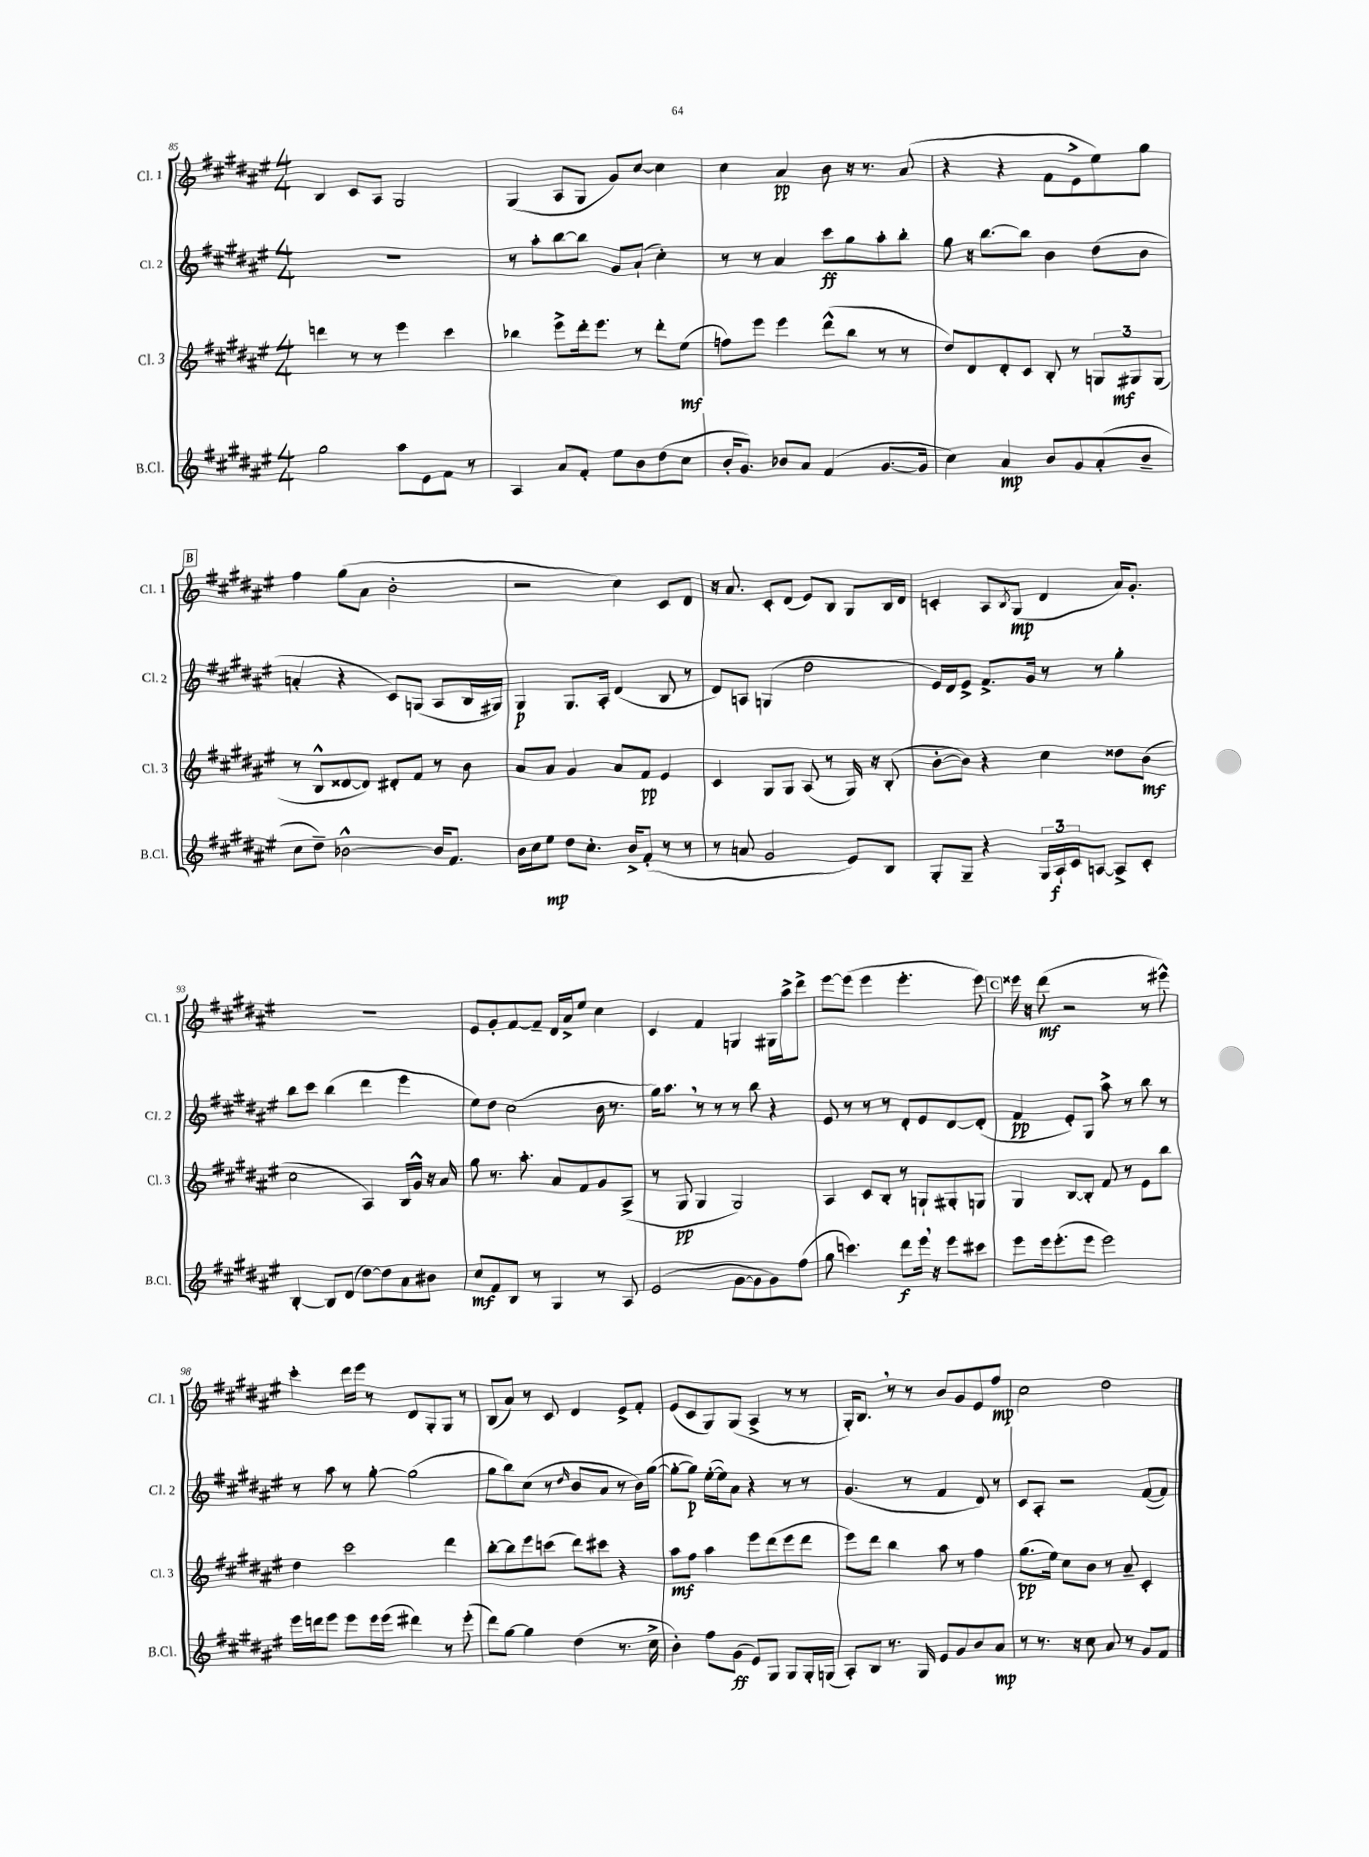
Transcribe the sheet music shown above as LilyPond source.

<<
\new StaffGroup <<
\new Staff = "s0" \with { instrumentName = "Cl. 1" shortInstrumentName = "Cl. 1" } {
    \clef treble \key fis \major \numericTimeSignature \time 4/4
    b4 cis'8 ais8 gis2 |
    gis4( ais8 gis8 gis'8) cis''8~ cis''4 |
    cis''4 ais'4\pp b'8 r16 r8. ais'8( |
    r4 r4 fis'8 eis'8-> eis''8) gis''8 |
    \mark \markup { \box "B" } fis''4 gis''8( ais'8 b'2-. |
    r2 cis''4) cis'8 dis'8 |
    r16 ais'8. cis'8-. dis'8( eis'8) b8 gis8 b16 dis'16 |
    c'4-. ais8 \acciaccatura { b8 } gis8\mp( dis'4 ais'16) gis'8.-. |
    R1 |
    eis'8 gis'8-. fis'8~ fis'8-- dis'16 ais'16-> eis''8 cis''4 |
    cis'4 fis'4 g4 gis16 ais''16-> dis'''8-> |
    eis'''8~ eis'''8( eis'''4 eis'''4.-. eis'''8) |
    \mark \markup { \box "C" } eisis'''16 r16 dis'''8\mf( r2 r8 eis'''8-^) |
    cis'''4-. dis'''16 eis'''16 r8 dis'8 gis8-. gis8 r8 |
    b8( ais'8) r8 cis'8 dis'4 eis'8-> fis'8-. |
    eis'8( cis'8 gis8) gis8( ais4-> r8 r8 |
    gis16-.) b8. \breathe r8 r8 b'8 gis'8 eis'8 fis''8\mp |
    cis''2 dis''2 \bar "|." |
}
\new Staff = "s1" \with { instrumentName = "Cl. 2" shortInstrumentName = "Cl. 2" } {
    \clef treble \key fis \major \numericTimeSignature \time 4/4
    R1 |
    r8 ais''8-. b''8~ b''8 gis'8 ais'8-!( cis''4-.) |
    r8 r8 ais'4 cis'''8\ff gis''8 ais''8-. b''8-. |
    gis''8 r16 b''8.~ b''8 b'4 dis''8( b'8 |
    \mark \markup { \box "B" } a'4-. r4 cis'8) g8( ais8 b16 gis16) |
    gis4\p gis8. ais16-. dis'4( b8 r8 |
    dis'8) a8 g4( dis''2 |
    eis'16) dis'16 eis'8-> fis'8.-> gis'16 r8 r8 gis''4-. |
    b''8 cis'''8 b''4( dis'''4 eis'''4 |
    eis''8) dis''8 cis''2( b'16 r8. |
    gis''16) ais''8. \breathe r8 r8 r8 b''8 r4 |
    eis'8 r8 r8 r8 dis'8-. eis'8 dis'8~ dis'8-.( |
    \mark \markup { \box "C" } fis'4\pp eis'8-.) gis8 ais''8-> r8 b''8 r8 |
    r8 ais''8 r8 gis''8~-. gis''2( |
    gis''8 b''8) cis''8( r8 \grace { dis''16 } b'8 ais'8 r8 b'16) gis''16~( |
    gis''8~-. gis''8\p) eis''16~-.( eis''16) ais'8 r4 r8 r8 |
    gis'4.( r8 fis'4 dis'8) r8 |
    cis'8 ais8-. r2 fis'8~( fis'8) \bar "|." |
}
\new Staff = "s2" \with { instrumentName = "Cl. 3" shortInstrumentName = "Cl. 3" } {
    \clef treble \key fis \major \numericTimeSignature \time 4/4
    d'''4 r8 r8 eis'''4 cis'''4 |
    bes''4 eis'''8-> dis'''16-. eis'''8. r8 dis'''8-. eis''8\mf( |
    f''8) eis'''8 eis'''4 dis'''8-^( b''8 r8 r8 |
    dis''8) dis'8 dis'8-. cis'8 b8-. r8 \tuplet 3/2 { g8 gis8\mf gis8( } |
    \mark \markup { \box "B" } r8 b8-^ disis'8~ disis'8) dis'8-. fis'8 r8 b'8 |
    ais'8 ais'8 gis'4 ais'8 fis'8\pp eis'4 |
    cis'4 gis8 gis8 ais8( r8 gis16) r16 b8-.( |
    b'8~-. b'8) r4 cis''4 disis''8 b'8\mf( |
    cis''2 ais4) b16 gis'16-^ r16 ais'16 |
    gis''8 r8. ais''8.-. ais'8 fis'8 gis'8 ais8->( |
    r8 gis8\pp gis4 gis2) |
    ais4 cis'8 b8-. r8 g8-! gis8-. g8 |
    \mark \markup { \box "C" } gis4 b8~ b8-. fis'8 r8 eis'8 b''8 |
    dis''4 cis'''2 dis'''4 |
    b''8~-. b''8 eis'''8 c'''8( dis'''8) cis'''8 r4 |
    ais''8\mf fis''8 ais''4 eis'''8 dis'''8( eis'''8 dis'''8 |
    eis'''8) dis'''8 b''4 ais''8 r8 fis''4 |
    gis''8.\pp( eis''16) cis''8 b'8 r8 ais'8-- cis'4-. \bar "|." |
}
\new Staff = "s3" \with { instrumentName = "B.Cl." shortInstrumentName = "B.Cl." } {
    \clef treble \key fis \major \numericTimeSignature \time 4/4
    gis''2 ais''8 eis'8 fis'8 r8 |
    ais4 ais'8 fis'8-. eis''8 b'8 dis''8( cis''8 |
    b'16-. gis'8.) bes'8 ais'8 fis'4( gis'8.~ gis'16 |
    cis''4) ais'4\mp b'8 gis'8 ais'8-.( b'8-- |
    \mark \markup { \box "B" } cis''8 dis''8--) bes'2~-^ bes'16 fis'8. |
    b'16 cis''16 eis''8\mp dis''8 cis''8.-. b'16-> fis'8-.( r8 r8 |
    r8 a'8 gis'2 eis'8) b8 |
    gis8-. gis8-- r4 \tuplet 3/2 { gis16 ais16-!\f cis'16 } a8~ a8-> cis'8-. |
    b4~-. b8 dis'8( dis''8~) dis''8 ais'8 bis'8 |
    cis''8\mf fis'8 b8 r8 gis4 r8 ais8 |
    eis'2( gis'8~ gis'8 gis'8) fis''8( |
    gis''8 c'''4.) dis'''8\f eis'''16 \breathe r16 eis'''8 cis'''8 |
    \mark \markup { \box "C" } eis'''8 eis'''16 eis'''8.-.( eis'''8 eis'''2) |
    eis'''16 d'''16 eis'''8 eis'''8 eis'''16 eis'''16( dis'''4) r8 eis'''8-.( |
    dis'''8) gis''8~ gis''4 dis''4( r8. cis''16-> |
    b'4-.) fis''8 gis'8\ff( eis'8) gis8 gis8 gis16-. g16( |
    ais8-.) b8 r8. gis16 eis'8 gis'8 b'8 ais'8\mp |
    r8 r8. r16 cis''8 ais'8 r8 gis'8 fis'8 \bar "|." |
}
>>
>>
\layout { \context { \Score currentBarNumber = #85 } }
